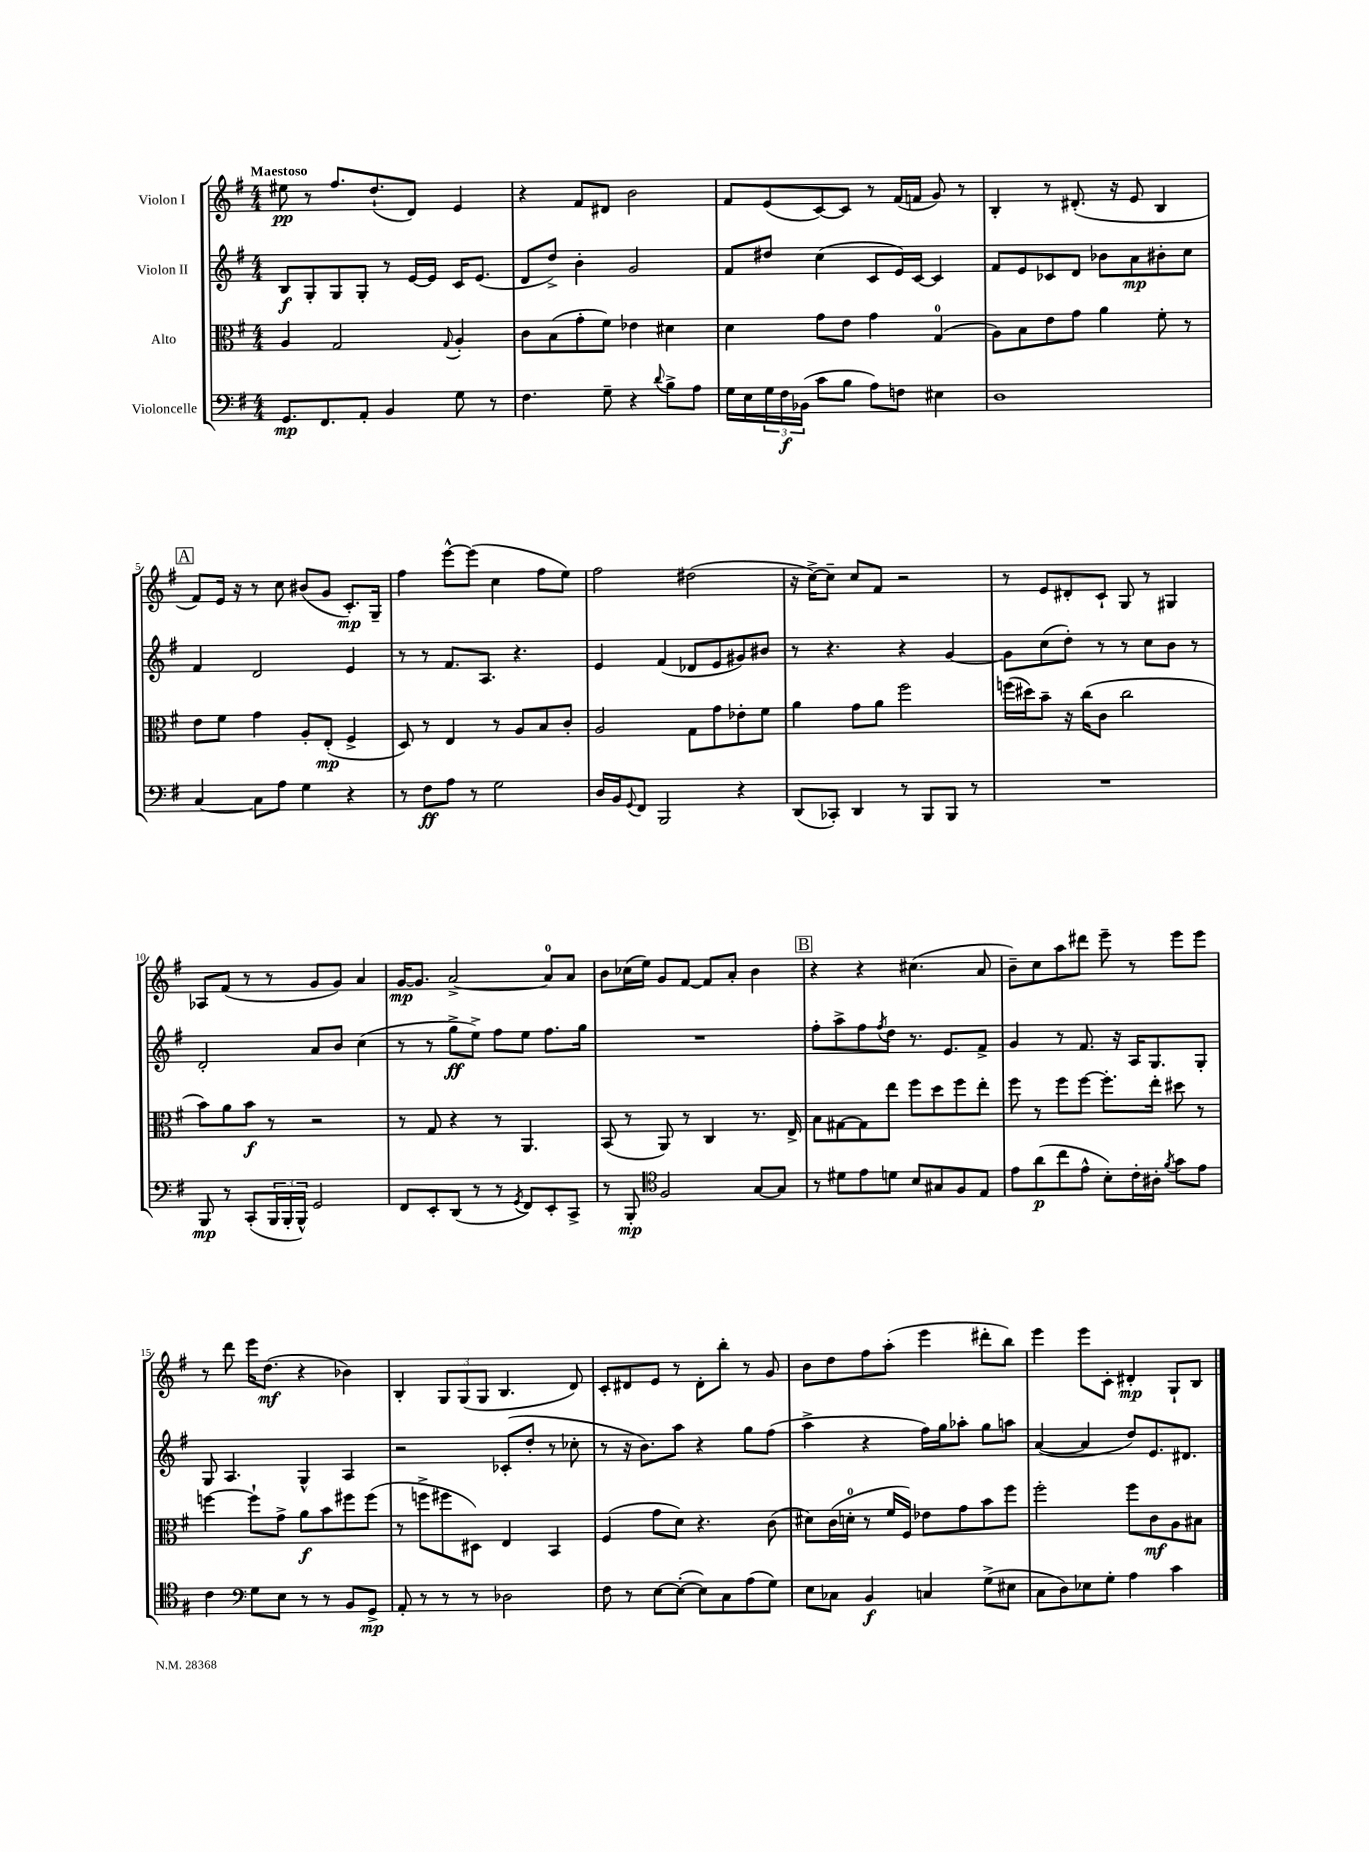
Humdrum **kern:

**kern	**dynam	**kern	**dynam	**kern	**dynam	**kern	**dynam
*part4	*part4	*part3	*part3	*part2	*part2	*part1	*part1
*staff4	*staff4	*staff3	*staff3	*staff2	*staff2	*staff1	*staff1
*I"Violoncelle	*	*I"Alto	*	*I"Violon II	*	*I"Violon I	*
*clefF4	*	*clefC3	*	*clefG2	*	*clefG2	*
*k[f#]	*	*k[f#]	*	*k[f#]	*	*k[f#]	*
*M4/4	*	*M4/4	*	*M4/4	*	*M4/4	*
=1	=1	=1	=1	=1	=1	=1	=1
!	!	!	!	!	!	!LO:TX:a:B:t=Maestoso	!
8.GG/L	mp	4A/	.	8B/L	f	8ee#X\	pp
.	.	.	.	8G'/	.	8r	.
8.FF#/	.	.	.	.	.	.	.
.	.	2G/	.	8G/	.	8.ff#/L	.
8AA'/J	.	.	.	8G'/J	.	.	.
.	.	.	.	.	.	(8.dd`/	.
4BB/	.	.	.	8r	.	.	.
.	.	.	.	[16e/LL	.	8d/J)	.
.	.	.	.	16e/JJ]	.	.	.
.	.	8qqG/	.	.	.	.	.
8G\	.	4A'/	.	16c/KL	.	4e/	.
.	.	.	.	(8.e/J	.	.	.
8r	.	.	.	.	.	.	.
=2	=2	=2	=2	=2	=2	=2	=2
4.F#\	.	8c\L	.	8d/L	.	4r	.
.	.	(8B\	.	8dd^/J)	.	.	.
.	.	8g'\	.	4b'\	.	8f#/L	.
8G~\	.	8f#\J)	.	.	.	8d#X/J	.
4r	.	4e-X\	.	2g/	.	2b\	.
8qqd/	.	.	.	.	.	.	.
8B^\L	.	4d#X\	.	.	.	.	.
8A\J	.	.	.	.	.	.	.
=3	=3	=3	=3	=3	=3	=3	=3
16G\LL	.	4d\	.	8f#/L	.	8f#/L	.
16E\	.	.	.	.	.	.	.
24G\	.	.	.	8dd#X/J	.	(8e/	.
24F#\	f	.	.	.	.	.	.
(24BB-X\JJ	.	.	.	.	.	.	.
8c\L	.	8g\L	.	(4cc\	.	[8c/)	.
8B\J	.	8e\J	.	.	.	8c/J]	.
8A\L)	.	4g\	.	8c/L	.	8r	.
8Fn\J	.	.	.	16e/L)	.	(16f#/LL	.
.	.	.	.	[16c/JJ	.	16fn/JJ	.
4E#X\	.	(4G/	.	4c/]	.	8g/)	.
.	.	.	.	.	.	8r	.
=4	=4	=4	=4	=4	=4	=4	=4
1D	.	8A\L)	.	8f#/L	.	4B'/	.
.	.	8B\	.	8e/	.	.	.
.	.	8e\	.	8c-X/	.	8r	.
.	.	8g\J	.	8d/J	.	(8.d#X'/	.
.	.	4a\	.	8b-X\L	.	.	.
.	.	.	.	.	.	16r	.
.	.	.	.	8a\	mp	8e/	.
.	.	8f#'\	.	8b#X'\	.	4B/	.
.	.	8r	.	8cc\J	.	.	.
!!LO:LB:g=z
!!LO:REH:place=s1:t=A
=5	=5	=5	=5	=5	=5	=5	=5
[4C/	.	8e\L	.	4f#/	.	8f#/L)	.
.	.	8f#\J	.	.	.	16e/Jk	.
.	.	.	.	.	.	16r	.
8C\L]	.	4g\	.	2d/	.	8r	.
8A\J	.	.	.	.	.	8cc\	.
4G\	.	8A'/L	.	.	.	(8b#X/L	.
.	.	(8E'/J	mp	.	.	8g/J	.
4r	.	4F#^/	.	4e/	.	8.c'/L)	mp
.	.	.	.	.	.	16G~/Jk	.
=6	=6	=6	=6	=6	=6	=6	=6
8r	.	8D/)	.	8r	.	4ff#\	.
8F#\L	ff	8r	.	8r	.	.	.
8A\J	.	4E/	.	8.f#/L	.	[8eee^^\L	.
8r	.	.	.	.	.	(8eee\J]	.
.	.	.	.	8.A/J	.	.	.
2G\	.	8r	.	.	.	4cc\	.
.	.	8A/L	.	4.r	.	.	.
.	.	8B/	.	.	.	8ff#\L	.
.	.	8c'/J	.	.	.	8ee\J)	.
=7	=7	=7	=7	=7	=7	=7	=7
16D/LL	.	2A/	.	4e/	.	2ff#\	.
16BB/J	.	.	.	.	.	.	.
8qqGG/	.	.	.	.	.	.	.
8FF#/J	.	.	.	.	.	.	.
2BBB/	.	.	.	(4f#/	.	.	.
.	.	8G\L	.	8d-X/L	.	(2dd#X\	.
.	.	8g\	.	8e/	.	.	.
4r	.	8e-X'\	.	8g#X/)	.	.	.
.	.	8f#\J	.	8b#X/J	.	.	.
=8	=8	=8	=8	=8	=8	=8	=8
(8DD/L	.	4a\	.	8r	.	16r	.
.	.	.	.	.	.	[16cc^\KL)	.
8CC-X'/J)	.	.	.	4.r	.	8cc~\J]	.
4DD/	.	8g\L	.	.	.	8cc/L	.
.	.	8a\J	.	.	.	8f#/J	.
8r	.	2ff#\	.	4r	.	2r	.
8BBB/L	.	.	.	.	.	.	.
8BBB/J	.	.	.	[4g/	.	.	.
8r	.	.	.	.	.	.	.
=9	=9	=9	=9	=9	=9	=9	=9
1r	.	(16ffn\LL	.	8g\L]	.	8r	.
.	.	16dd#X\J)	.	.	.	.	.
.	.	8b~\J	.	(8cc\	.	8e/L	.
.	.	16r	.	8dd'\J)	.	8d#X'/	.
.	.	(16cc\KL	.	.	.	.	.
.	.	8c\J	.	8r	.	8c`/J	.
.	.	2cc\	.	8r	.	8G/	.
.	.	.	.	8cc\L	.	8r	.
.	.	.	.	8b\J	.	4G#X/	.
.	.	.	.	8r	.	.	.
!!LO:LB:g=z
=10	=10	=10	=10	=10	=10	=10	=10
8BBB/	mp	8b\L)	.	2d'/	.	8A-X/L	.
8r	.	8a\	.	.	.	(8f#/J	.
(8CC'/L	.	8b\J	f	.	.	8r	.
24BBB/L	.	8r	.	.	.	8r	.
24BBB'/	.	.	.	.	.	.	.
24BBB^^/JJ)	.	.	.	.	.	.	.
2GG/	.	2r	.	8a/L	.	8g/L	.
.	.	.	.	8b/J	.	8g/J)	.
.	.	.	.	(4cc\	.	4a/	.
=11	=11	=11	=11	=11	=11	=11	=11
8FF#/L	.	8r	.	8r	.	[16g/KL	mp
.	.	.	.	.	.	8.g/J]	.
8EE'/	.	8G/	.	8r	.	.	.
(8DD/J	.	4r	.	8gg^\L	ff	[2a^/	.
8r	.	.	.	8ee^\J)	.	.	.
8r	.	8r	.	8ff#\L	.	.	.
8qGG/	.	.	.	.	.	.	.
8FF#/L)	.	4.AA/	.	8ee\J	.	.	.
8EE'/	.	.	.	8.ff#\L	.	8a/L]	.
8CC^/J	.	.	.	.	.	8a/J	.
.	.	.	.	16gg\Jk	.	.	.
=12	=12	=12	=12	=12	=12	=12	=12
8r	.	(8BB/	.	1r	.	8b\L	.
8BBB'/	mp	8r	.	.	.	(16cc-X\L	.
.	.	.	.	.	.	16ee\JJ)	.
*clefC4	*	*	*	*	*	*	*
2F#/	.	8AA/)	.	.	.	8g/L	.
.	.	8r	.	.	.	[8f#/J	.
.	.	4C/	.	.	.	8f#/L]	.
.	.	.	.	.	.	8a'/J	.
[8G/L	.	8.r	.	.	.	4b\	.
8G/J]	.	.	.	.	.	.	.
.	.	16E^/	.	.	.	.	.
!!LO:REH:place=s1:t=B
=13	=13	=13	=13	=13	=13	=13	=13
8r	.	8B\L	.	8ff#'\L	.	4r	.
8d#X\L	.	[8G#X\	.	8aa^\	.	.	.
8e\	.	8G#\]	.	8ff#\	.	4r	.
.	.	.	.	8qff#/	.	.	.
8dn\J	.	8ee\J	.	8dd\J	.	.	.
8B/L	.	8ff#\L	.	8.r	.	(4.cc#X\	.
8G#X/	.	8dd\	.	.	.	.	.
.	.	.	.	8.e/L	.	.	.
8F#/	.	8ff#\	.	.	.	.	.
8E/J	.	8ee'\J	.	8f#^/J	.	8a/	.
=14	=14	=14	=14	=14	=14	=14	=14
8e\L	.	8ff#\	.	4g/	.	8b~\L)	.
(8a\	p	8r	.	.	.	8cc\	.
8cc\	.	8ff#\L	.	8r	.	8aa\	.
8e^^\J	.	[8ff#\J	.	8.f#/	.	8ddd#X\J	.
8B'\L)	.	8.ff#'\L]	.	.	.	8eee~\	.
.	.	.	.	16r	.	.	.
16c'\L	.	.	.	16A/KL	.	8r	.
16A#X'\JJ	.	16ee'\Jk	.	8.G/	.	.	.
8qf#/	.	.	.	.	.	.	.
8g\L	.	8dd#X\	.	.	.	8eee\L	.
8e\J	.	8r	.	8G'/J	.	8eee\J	.
!!LO:LB:g=z
=15	=15	=15	=15	=15	=15	=15	=15
4c\	.	[4ffn\	.	8G/	.	8r	.
.	.	.	.	4.A/	.	8ddd\	.
*clefF4	*	*	*	*	*	*	*
8G\L	.	8ff`\L]	.	.	.	16eee\KL	.
.	.	.	.	.	.	(8.dd\J	mf
8E\J	.	8g^\J	.	.	.	.	.
8r	.	8a\L	f	4G^^/	.	4r	.
8r	.	8b\	.	.	.	.	.
8BB/L	.	8ff#X\	.	4A/	.	4b-X\)	.
8GG^/J	mp	(8ff#\J	.	.	.	.	.
=16	=16	=16	=16	=16	=16	=16	=16
8AA'/	.	8r	.	2r	.	4B'/	.
8r	.	8ffn^\L	.	.	.	.	.
8r	.	8ff#X\	.	.	.	12G/L	.
.	.	.	.	.	.	(12G/	.
8r	.	8D#X\J)	.	.	.	.	.
.	.	.	.	.	.	12G/J	.
2D-X\	.	4E/	.	(8c-X'/L	.	4.B/	.
.	.	.	.	8dd'/J	.	.	.
.	.	4BB/	.	8r	.	.	.
.	.	.	.	8cc-X'\	.	8d/)	.
=17	=17	=17	=17	=17	=17	=17	=17
8F#\	.	(4F#/	.	8r	.	8c'/L	.
8r	.	.	.	16r	.	8d#X/	.
.	.	.	.	8.b\L)	.	.	.
[8E\L	.	8g\L	.	.	.	8e/J	.
(8E'\J_	.	8d\J)	.	8aa\J	.	8r	.
8E\L])	.	4.r	.	4r	.	8d#'\L	.
8C\	.	.	.	.	.	8bb'\J	.
(8A\	.	.	.	8gg\L	.	8r	.
8G\J)	.	(8c\	.	(8ff#\J	.	8g/	.
=18	=18	=18	=18	=18	=18	=18	=18
8E\L	.	8d#X\L)	.	4aa^\	.	8b\L	.
8C-X\J	.	(16c\L	.	.	.	8dd\	.
.	.	16dn'\JJ	.	.	.	.	.
4BB/	f	8r	.	4r	.	8ff#\	.
.	.	16f#/LL	.	.	.	(8aa'\J	.
.	.	16F#/JJ)	.	.	.	.	.
4Cn/	.	8e-X\L	.	16ff#\LL)	.	4eee\	.
.	.	.	.	16gg\J	.	.	.
.	.	8g\	.	8aa-X'\J	.	.	.
(8G^\L	.	8b\	.	8gg\L	.	8ddd#X'\L	.
8E#X\J	.	8ff#\J	.	8aan\J	.	8bb\J)	.
=19	=19	=19	=19	=19	=19	=19	=19
8C\L	.	2ff#'\	.	([4a/	.	4eee\	.
8D\)	.	.	.	.	.	.	.
8E-X\	.	.	.	4a/]	.	8eee\L	.
8G'\J	.	.	.	.	.	8c'\J	.
4A\	.	8ff#\L	.	8dd/L)	.	4d#X'/	mp
.	.	8c\	mf	8.e/	.	.	.
4c\	.	8A\	.	.	.	8G`/L	.
.	.	.	.	8.d#X/J	.	.	.
.	.	8B#X\J	.	.	.	8B/J	.
==	==	==	==	==	==	==	==
*-	*-	*-	*-	*-	*-	*-	*-
